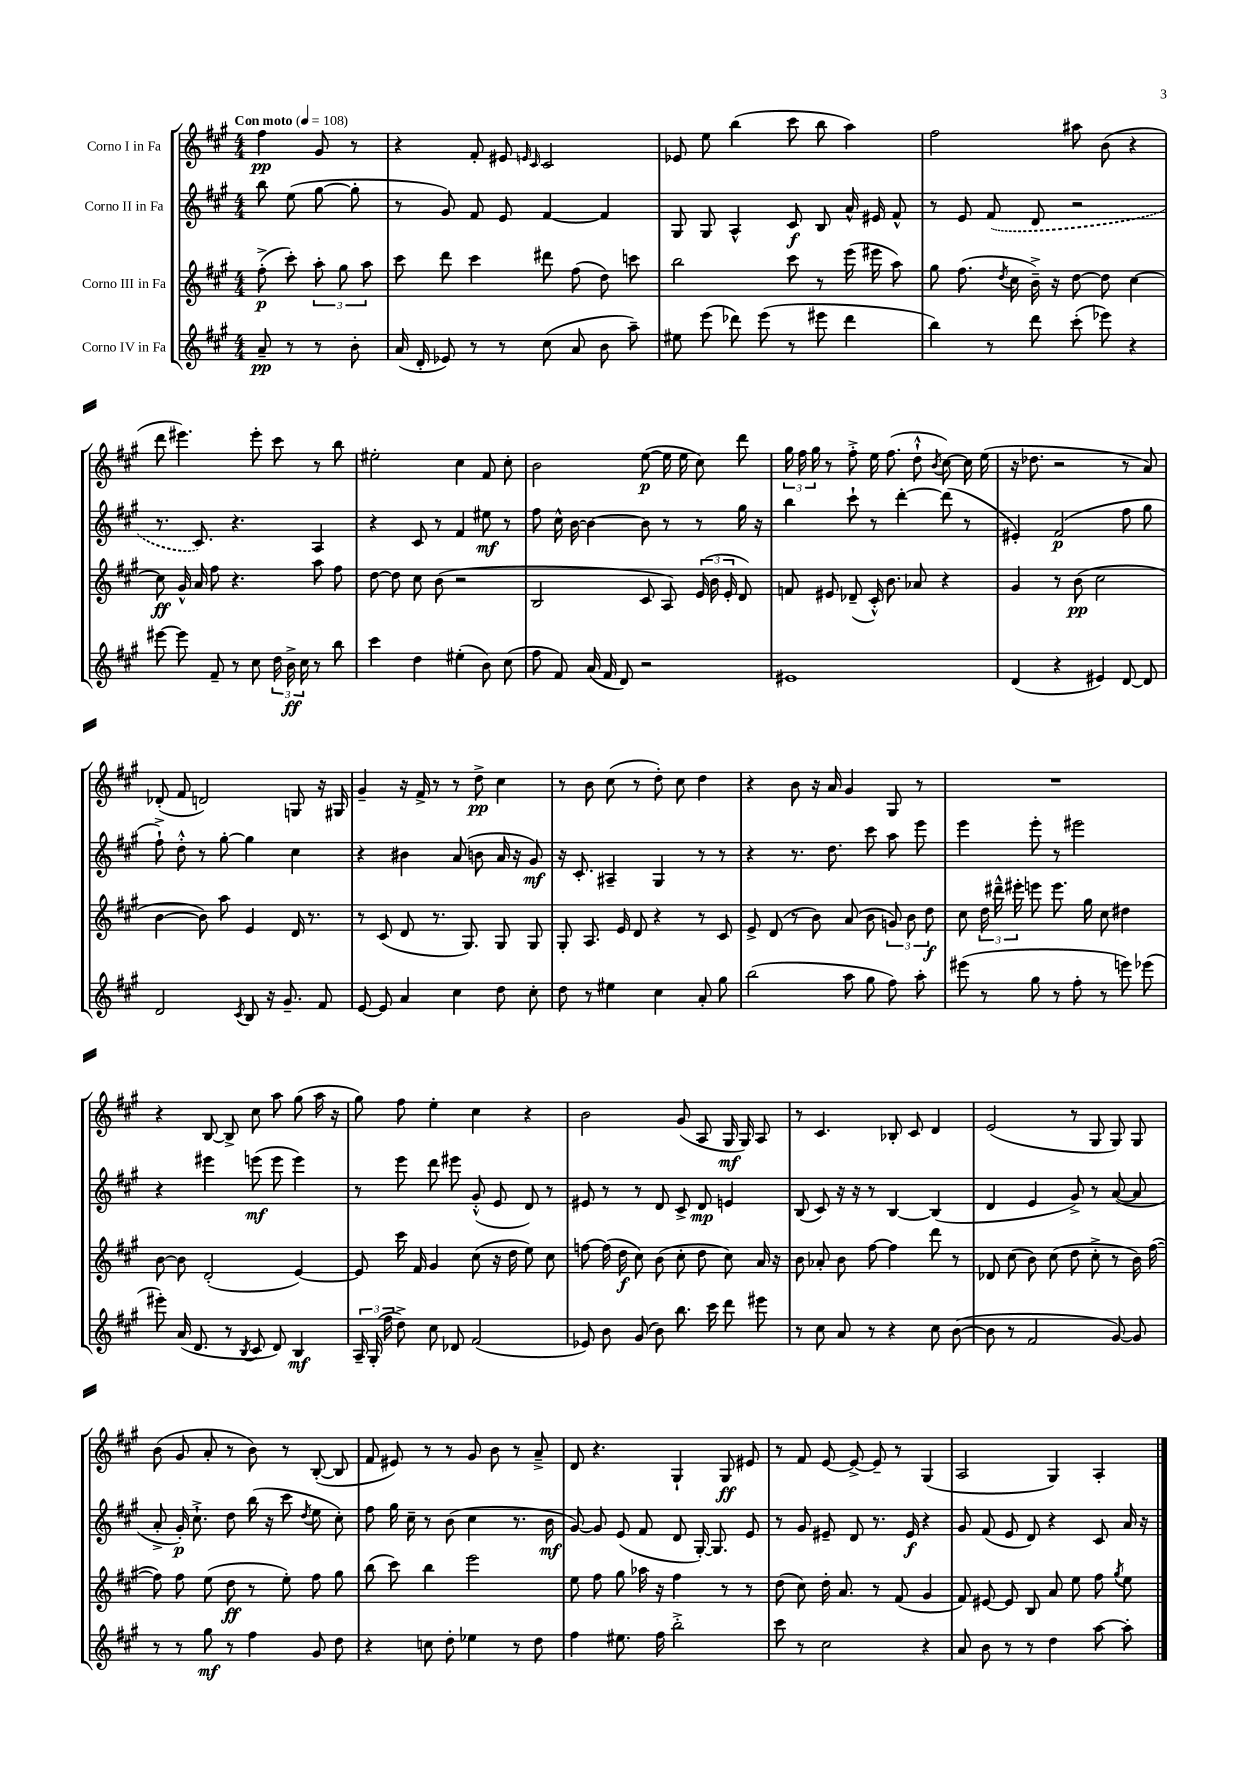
<<
\new StaffGroup <<
\new Staff = "s0" \with { instrumentName = "Corno I in Fa" } {
    \clef treble \key a \major \numericTimeSignature \time 4/4 \partial 2 \tempo "Con moto" 4 = 108
    \autoBeamOff fis''4\pp gis'8 r8 |
    r4 fis'8-. eis'8 \grace { e'16 cis'16 } cis'2 |
    ees'8 e''8 b''4( cis'''8 b''8 a''4) |
    fis''2 ais''8 b'8( r4 |
    d'''8 eis'''4.) eis'''8-. cis'''8 r8 b''8 |
    eis''2-. cis''4 fis'8 cis''8-. |
    b'2 e''8~\p( e''16 e''16 cis''8) d'''8 |
    \tuplet 3/2 { gis''16 fis''16 gis''16 } r8 fis''8-.-> e''16 fis''8.( d''8-!-^ \acciaccatura { b'8 } cis''8~) cis''16 e''16( |
    r16 des''8. r2 r8 a'8) |
    des'8-.( fis'8 d'2) g8 r16 gis16 |
    gis'4-- r16 fis'16-> r8 r8 d''8->\pp cis''4 |
    r8 b'8 cis''8( r8 d''8-.) cis''8 d''4 |
    r4 b'8 r16 a'16 gis'4 gis8 r8 |
    R1 |
    r4 b8~ b8-> cis''8 a''8 gis''8( a''16 r16 |
    gis''8) fis''8 e''4-. cis''4 r4 |
    b'2 gis'8( a8 gis16\mf gis16) a8 |
    r8 cis'4. bes8-. cis'8 d'4 |
    e'2( r8 gis8 gis8) gis8 |
    b'8( gis'8 a'8-. r8 b'8) r8 b8~-.( b8 |
    fis'8 eis'8) r8 r8 gis'8 b'8 r8 a'8---> |
    d'8 r4. gis4-! gis8\ff eis'8 |
    r8 fis'8 e'8~ e'8~-> e'8-- r8 gis4( |
    a2 gis4) a4-. \bar "|." |
}
\new Staff = "s1" \with { instrumentName = "Corno II in Fa" } {
    \clef treble \key a \major \numericTimeSignature \time 4/4 \partial 2
    \autoBeamOff b''8 e''8( gis''8~ gis''8-. |
    r8 gis'8) fis'8 e'8 fis'4~ fis'4 |
    gis8 gis8 a4-^ cis'8\f b8 a'16-^ eis'16 fis'8-^ |
    r8 e'8 \once \slurDashed fis'8( d'8 r2 |
    r8. cis'8.) r4. a4 |
    r4 cis'8 r8 fis'4 eis''8\mf r8 |
    fis''8 cis''16-^ b'16~ b'4~ b'8 r8 r8 gis''16 r16 |
    b''4 cis'''8-! r8 d'''4~-. d'''8( r8 |
    eis'4-.) fis'2\p( fis''8 gis''8 |
    fis''8-!->) d''8-.-^ r8 gis''8~-. gis''4 cis''4 |
    r4 bis'4 a'8( b'8 a'16 r16 gis'8\mf) |
    r16 cis'8.-. ais4-- gis4 r8 r8 |
    r4 r8. d''8. cis'''8 a''8 e'''8 |
    e'''4 e'''8-. r8 eis'''2 |
    r4 eis'''4 e'''8\mf( e'''8 e'''4) |
    r8 e'''8 d'''8 eis'''8 gis'8-.-^( e'8 d'8) r8 |
    eis'8 r8 r8 d'8 cis'8-> d'8\mp e'4 |
    b8( cis'8) r16 r16 r8 b4~ b4( |
    d'4 e'4 gis'8->) r8 a'8~( a'8 |
    a'8-.-> gis'16-.\p) cis''8.-!-> d''8 b''16( r16 cis'''8 \acciaccatura { d''8 } e''8 cis''8-.) |
    fis''8 gis''16 cis''16-- r8 b'8( cis''4 r8. b'16\mf |
    gis'8~) gis'8 e'8( fis'8 d'8 gis16~-.) gis8. e'8 |
    r8 gis'8 eis'8-- d'8 r8. eis'16\f r4 |
    gis'8 fis'8( e'8 d'8) r4 cis'8 a'16 r16 \bar "|." |
}
\new Staff = "s2" \with { instrumentName = "Corno III in Fa" } {
    \clef treble \key a \major \numericTimeSignature \time 4/4 \partial 2
    \autoBeamOff fis''8-.->\p( cis'''8-.) \tuplet 3/2 { a''8-. gis''8 a''8 } |
    cis'''8 d'''8 cis'''4 dis'''8 fis''8( d''8) c'''8 |
    b''2 cis'''8 r8 e'''16( eis'''16 a''8) |
    gis''8 fis''8.( \acciaccatura { d''8 } cis''16 b'16--->) r16 d''8~ d''8 cis''4~ |
    cis''8\ff gis'16-^ a'16 fis''8 r4. a''8 fis''8 |
    d''8~ d''8 cis''8 b'8( r2 |
    b2 cis'8 a8) \tuplet 3/2 { e'16( b'16 e'16-. } d'8) |
    f'8 eis'8 des'8--( cis'16-.-^) b'8. aes'8 r4 |
    gis'4 r8 b'8\pp( cis''2 |
    b'4~ b'8) a''8 e'4 d'16 r8. |
    r8 cis'8( d'8 r8. gis8.) gis8 gis8 |
    gis8-. a8. e'16 d'8 r4 r8 cis'8 |
    e'8-> d'8( r8 b'8) a'8( b'8 \tuplet 3/2 { g'8) b'8 d''8\f } |
    cis''8 \tuplet 3/2 { d''16 dis'''16---^ eis'''16-. } e'''8 e'''8. gis''16 cis''8 dis''4 |
    b'8~ b'8 d'2-.( e'4~) |
    e'8 cis'''16 fis'16 gis'4 cis''8( r16 d''16 e''8) cis''8 |
    f''8~ f''16( d''16\f cis''8) b'8( cis''8-. d''8 cis''8) a'16 r16 |
    b'8 aes'8-. b'8 fis''8~ fis''4 d'''8 r8 |
    des'8 cis''8( b'8) cis''8( d''8 cis''8-.-> r8 b'16) fis''16~( |
    fis''8) fis''8 e''8( d''8\ff r8 e''8-.) fis''8 gis''8 |
    b''8( cis'''8) b''4 e'''2 |
    e''8 fis''8 gis''8 aes''16 r16 fis''4 r8 r8 |
    d''8( cis''8) d''16-. a'8. r8 fis'8( gis'4 |
    fis'8) eis'8~ eis'8 b8 a'8 e''8 fis''8 \acciaccatura { gis''8 } e''8 \bar "|." |
}
\new Staff = "s3" \with { instrumentName = "Corno IV in Fa" } {
    \clef treble \key a \major \numericTimeSignature \time 4/4 \partial 2
    \autoBeamOff a'8--\pp r8 r8 b'8-. |
    a'16( d'16-. ees'8) r8 r8 cis''8( a'8 b'8 a''8--) |
    eis''8 e'''8( des'''8) e'''8( r8 eis'''8 des'''4 |
    b''4) r8 d'''8 cis'''8-.( ees'''8) r4 |
    eis'''8~ eis'''8 fis'8-- r8 cis''8 \tuplet 3/2 { d''16 b'16->\ff cis''16 } r8 b''8 |
    cis'''4 d''4 eis''4-.( b'8) cis''8( |
    fis''8 fis'8) a'16( fis'16 d'8) r2 |
    eis'1 |
    d'4( r4 eis'4) d'8~ d'8 |
    d'2 \acciaccatura { cis'8 } b8 r16 gis'8.-- fis'8 |
    e'8~ e'8 a'4 cis''4 d''8 cis''8-. |
    d''8 r8 eis''4 cis''4 a'8-. gis''8 |
    b''2( a''8 gis''8 fis''8) a''8-. |
    eis'''8( r8 gis''8 r8 fis''8-. r8 e'''8) ees'''8( |
    eis'''8-.) a'16( d'8. r8 \acciaccatura { b8 } cis'8 d'8) b4\mf |
    \tuplet 3/2 { a16-- gis16-.( fis''16 } d''8->) cis''8 des'8 fis'2( |
    ees'8) b'8 gis'8( b'8) b''8. cis'''16 d'''8 eis'''8 |
    r8 cis''8 a'8 r8 r4 cis''8 b'8~( |
    b'8 r8 fis'2 gis'8~) gis'8 |
    r8 r8 gis''8\mf r8 fis''4 gis'8 d''8 |
    r4 c''8 d''8-. ees''4 r8 d''8 |
    fis''4 eis''8. fis''16 b''2-.-> |
    cis'''8 r8 cis''2 r4 |
    a'8 b'8 r8 r8 d''4 a''8~ a''8-. \bar "|." |
}
>>
>>
\layout { \context { \Score \remove "Bar_number_engraver" } }
